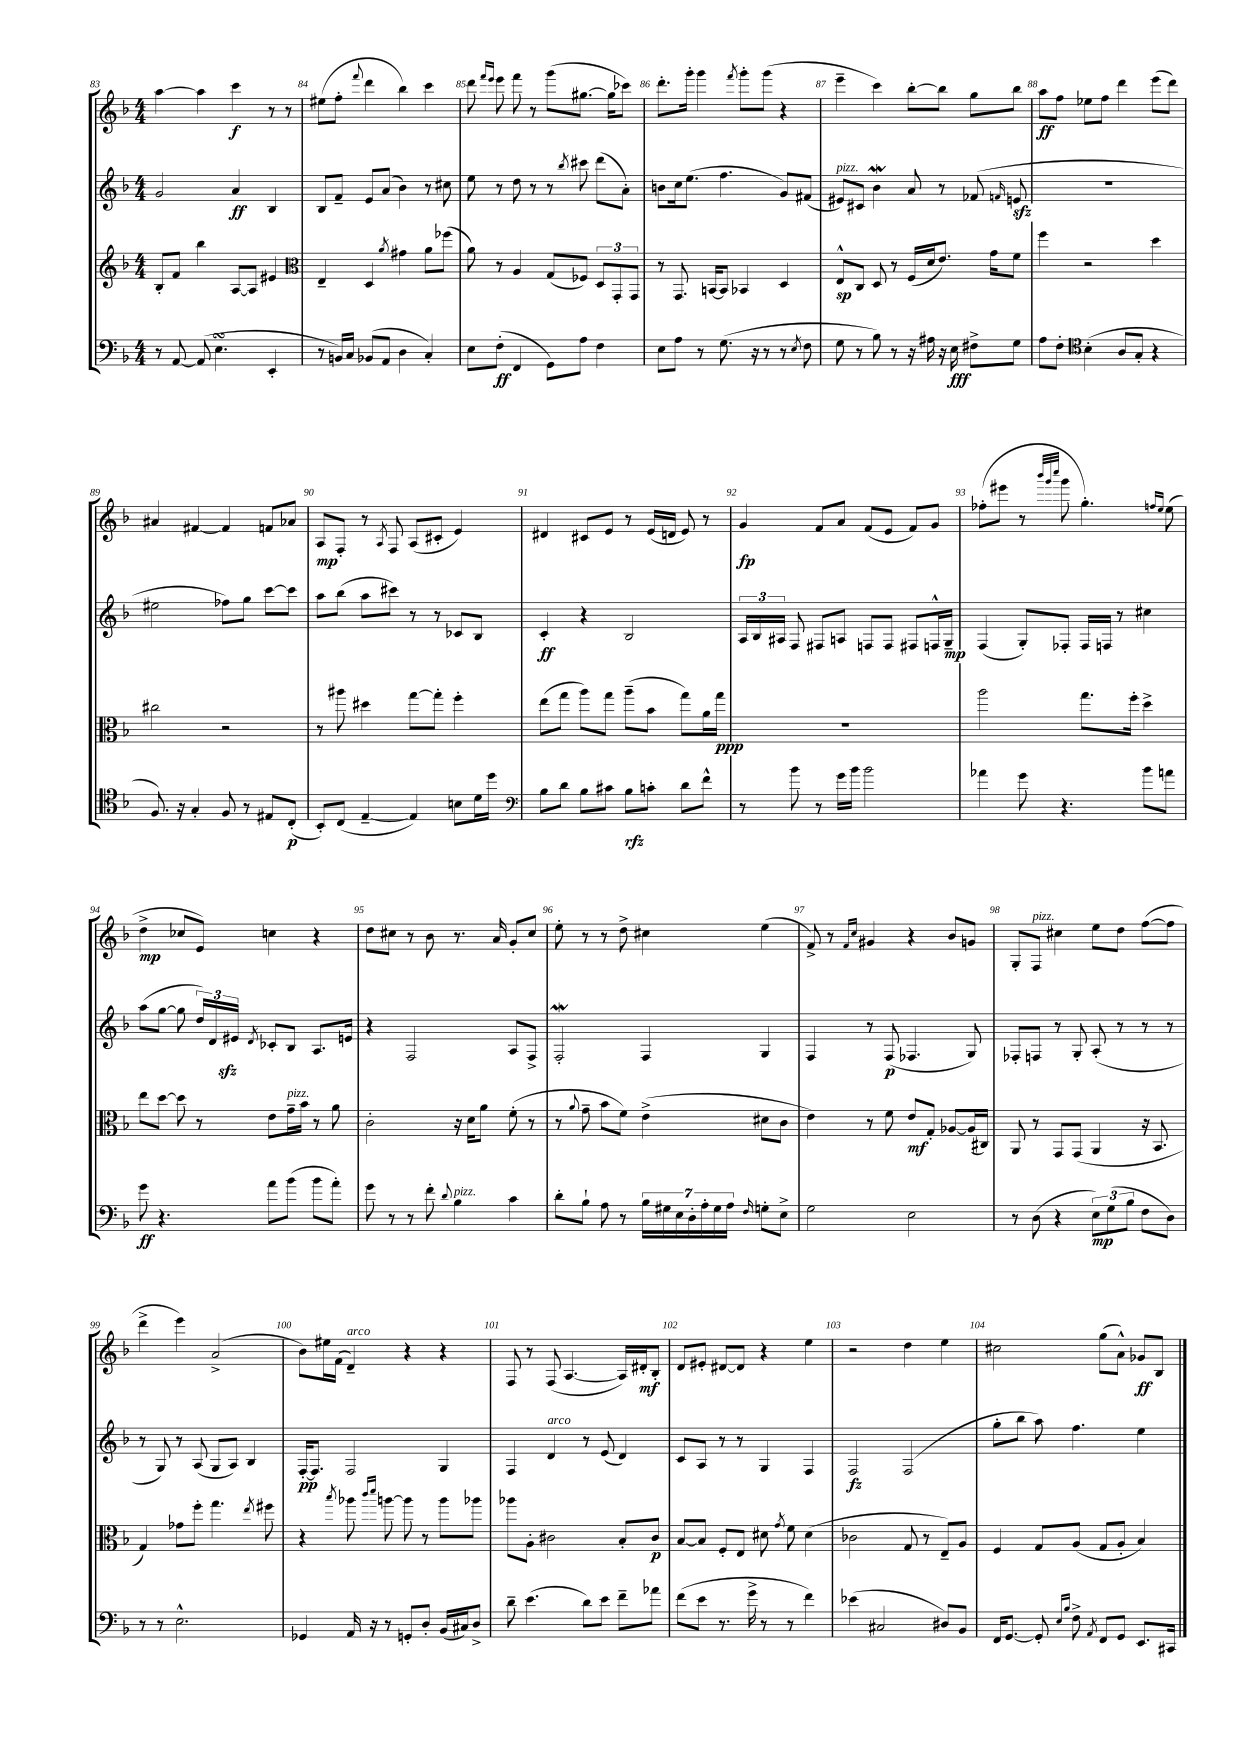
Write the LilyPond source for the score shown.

<<
\new StaffGroup <<
\new Staff = "s0" {
    \clef treble \key f \major \numericTimeSignature \time 4/4
    \autoBeamOff a''4~ a''4 c'''4\f r8 r8 |
    eis''8[( f''8]-. \appoggiatura { f'''8 } d'''4 bes''4) c'''4 |
    d'''8 \grace { f'''16[ e'''16] } e'''8 f'''8 r8 g'''8[( gis''8.]~ gis''16[ ces'''8]) |
    d'''8.[-. g'''16]-. g'''4 \acciaccatura { f'''8 } g'''8[-. g'''8]( r4 |
    e'''4-- c'''4) bes''8[~-. bes''8] g''8[ bes''8] |
    a''8[\ff f''8] ees''8[ f''8] d'''4 e'''8[( d'''8]) |
    ais'4 fis'4~ fis'4 f'8[ aes'8] |
    a8[\mp f8]-. r8 \acciaccatura { a8 } f8 a8[( cis'8]-. e'4) |
    dis'4 cis'8[ e'8] r8 e'16[( d'16] e'8) r8 |
    g'4\fp f'8[ a'8] f'8[( e'8] f'8[) g'8] |
    fes''8[-.( eis'''8] r8 \grace { bes'''32[ g'''32 c''''32] } g'''8 g''4.-.) \grace { f''16[ e''16] } e''8( |
    d''4->\mp ces''8[ e'8]) c''4 r4 |
    d''8[ cis''8] r8 bes'8 r8. a'16 g'8[-. cis''8] |
    e''8-. r8 r8 d''8-> cis''4 e''4( |
    f'8->) r8 \grace { f'16[ c''16] } gis'4 r4 bes'8[ g'8] |
    g8[-. f8]^\markup { \italic "pizz." } cis''4 e''8[ d''8] f''8[~( f''8] |
    d'''4-> e'''4) a'2->( |
    bes'8[) eis''16 f'16]( d'4--^\markup { \italic "arco" }) r4 r4 |
    f8 r8 f8( a4.~ a16[) dis'16-.\mf bes8]-. |
    d'8[ eis'8]-. dis'8[~ dis'8] r4 e''4 |
    r2 d''4 e''4 |
    cis''2 g''8[( a'8]-^) ges'8[\ff bes8] \bar "|." |
}
\new Staff = "s1" {
    \clef treble \key f \major \numericTimeSignature \time 4/4
    \autoBeamOff g'2 a'4\ff bes4 |
    bes8[ f'8]-- e'8[ a'8]( bes'4) r8 cis''8 |
    e''8 r8 d''8 r8 r8 \acciaccatura { bes''8 } cis'''8 d'''8[( a'8]-.) |
    b'8[ c''16 e''8.]( f''4. g'8[) fis'8]( |
    eis'8[^\markup { \italic "pizz." }) cis'8] bes'4\mordent a'8 r8 fes'8( \grace { f'16 } e'8\sfz |
    R1 |
    eis''2 fes''8[) g''8] c'''8[~ c'''8] |
    a''8[ bes''8]( a''8[ cis'''8]) r8 r8 ces'8[ bes8] |
    c'4-.\ff r4 bes2 |
    \tuplet 3/2 { a16[ bes16 ais16] } f8 fis8[ a8] f8[ f8] fis8[ f16-^ g16]--\mp |
    f4( g8[-.) fes8]-. fes16[ f16] r8 cis''4 |
    a''8[( g''8]~ g''8 \tuplet 3/2 { d''16[) d'16 eis'16]\sfz } \acciaccatura { d'8 } ces'8[-. bes8] a8.[ e'16] |
    r4 f2 a8[ f8]-> |
    f2-.\mordent f4 g4 |
    f4 r8 f8\p( fes4. g8) |
    fes8[-. f8] r8 g8-. a8-.( r8 r8 r8 |
    r8 g8) r8 a8( g8[ a8]) bes4 |
    f16[~-.\pp f8.] f2 g4 |
    f4 d'4^\markup { \italic "arco" } r8 e'8( d'4) |
    c'8[ a8] r8 r8 g4 f4 |
    f2\fz f2( |
    g''8[-. bes''8] a''8) f''4. e''4 \bar "|." |
}
\new Staff = "s2" {
    \clef treble \key f \major \numericTimeSignature \time 4/4
    \autoBeamOff bes8[-. f'8] bes''4 a8[~ a8] eis'4 |
    \clef alto e4-- d4 \acciaccatura { a'8 } gis'4 a'8[ fes''8]( |
    a'8) r8 a4 g8[( fes8]) \tuplet 3/2 { d8[ g,8-. g,8] } |
    r8 g,8. b,16[~ b,8] bes,4 d4 |
    e8[-^\sp c8] d8 r8 f16[( d'16 e'8.]) g'16[ f'8] |
    f''4 r2 d''4 |
    cis''2 r2 |
    r8 ais''8 dis''4 g''8[~ g''8]-. f''4-. |
    e''8[( g''8] a''8[) g''8] a''8[--( bes'8] g''8[) a'16 g''16]\ppp |
    R1 |
    a''2 g''8.[ f''16]-. d''4-> |
    e''8[ d''8]~ d''8 r8 e'8[ g'16--^\markup { \italic "pizz." } bes'16] r8 a'8 |
    c'2-. r16 d'16[ a'8] f'8-.( r8 |
    r8 \appoggiatura { a'8 } g'8-- bes'8[ f'8]) e'4->( dis'8[ c'8] |
    e'4) r8 f'8 e'8[\mf g8]-. aes8[~ aes16( cis16]) |
    a,8 r8 g,8[ g,8]( a,4 r16 bes,8. |
    g4) ges'8[ f''8]-. g''4. \acciaccatura { e''8 } fis''8 |
    r4 \acciaccatura { bes''8 } aes''8 \grace { c'''16[ d'''16] } a''8~ a''8 r8 a''8[ aes''8] |
    aes''8[ a8]-. cis'2 bes8[-. cis'8]\p |
    bes8[~ bes8] f8[-. e8] dis'8 \acciaccatura { g'8 } f'8 dis'4( |
    ces'2 g8 r8 e8[--) a8] |
    f4 g8[ a8]( g8[ a8]-. bes4) \bar "|." |
}
\new Staff = "s3" {
    \clef bass \key f \major \numericTimeSignature \time 4/4
    \autoBeamOff r8 a,8~ a,8( e4.\turn e,4-. |
    r8 b,16[) c16] bes,8[( a,8] d4 c4-.) |
    e8[ f8]-.\ff( f,4 g,8[) a8] f4 |
    e8[ a8] r8 g8.( r16 r8 r8 \acciaccatura { e8 } f8 |
    g8 r8 bes8) r8 r16 ais16 r16 e16\fff fis8[-> g8] |
    a8[ f8]-. \clef tenor bes4-.( a8[ g8]-. r4 |
    f8.) r16 g4-. f8 r8 eis8[ c8]-.\p( |
    bes,8[-.) c8]( e4~-- e4) b8[ d'16 d''16] |
    \clef bass bes8[ d'8] bes8[ cis'8] bes8[\rfz c'8]-. d'8[ f'8]-^ |
    r8 bes'8 r8 g'16[ bes'16] bes'2 |
    aes'4 g'8 r4. bes'8[ a'8] |
    g'8\ff r4. a'8[ bes'8]( bes'8[ a'8]-.) |
    g'8 r8 r8 f'8-. \appoggiatura { d'8 } bes4^\markup { \italic "pizz." } c'4 |
    d'8[-. bes8]-! a8 r8 \tuplet 7/4 { bes16[ gis16 e16 d16-. a16-. gis16 a16] } \grace { f16 } g8[-. e8]-> |
    g2 e2 |
    r8 d8( r4 \tuplet 3/2 { e8[\mp) g8( bes8] } f8[ d8]) |
    r8 r8 e2.-^ |
    ges,4 a,16 r16 r8 g,8[-. d8]-. bes,16[( cis16) d8]-> |
    d'8-- e'4.( d'8[) e'8] f'8[-- aes'8] |
    f'8[( e'8] r8. g'16-> r8 r8 f'4) |
    ees'4( cis2 dis8[) bes,8] |
    f,16[ g,8.]~ g,8-. \grace { e16[ bes16] } f8-> \acciaccatura { a,8 } f,8[ g,8] e,8.[ cis,16] \bar "|." |
}
>>
>>
\layout { \context { \Score currentBarNumber = #83 \override BarNumber.break-visibility = ##(#f #t #t) barNumberVisibility = #all-bar-numbers-visible } }
